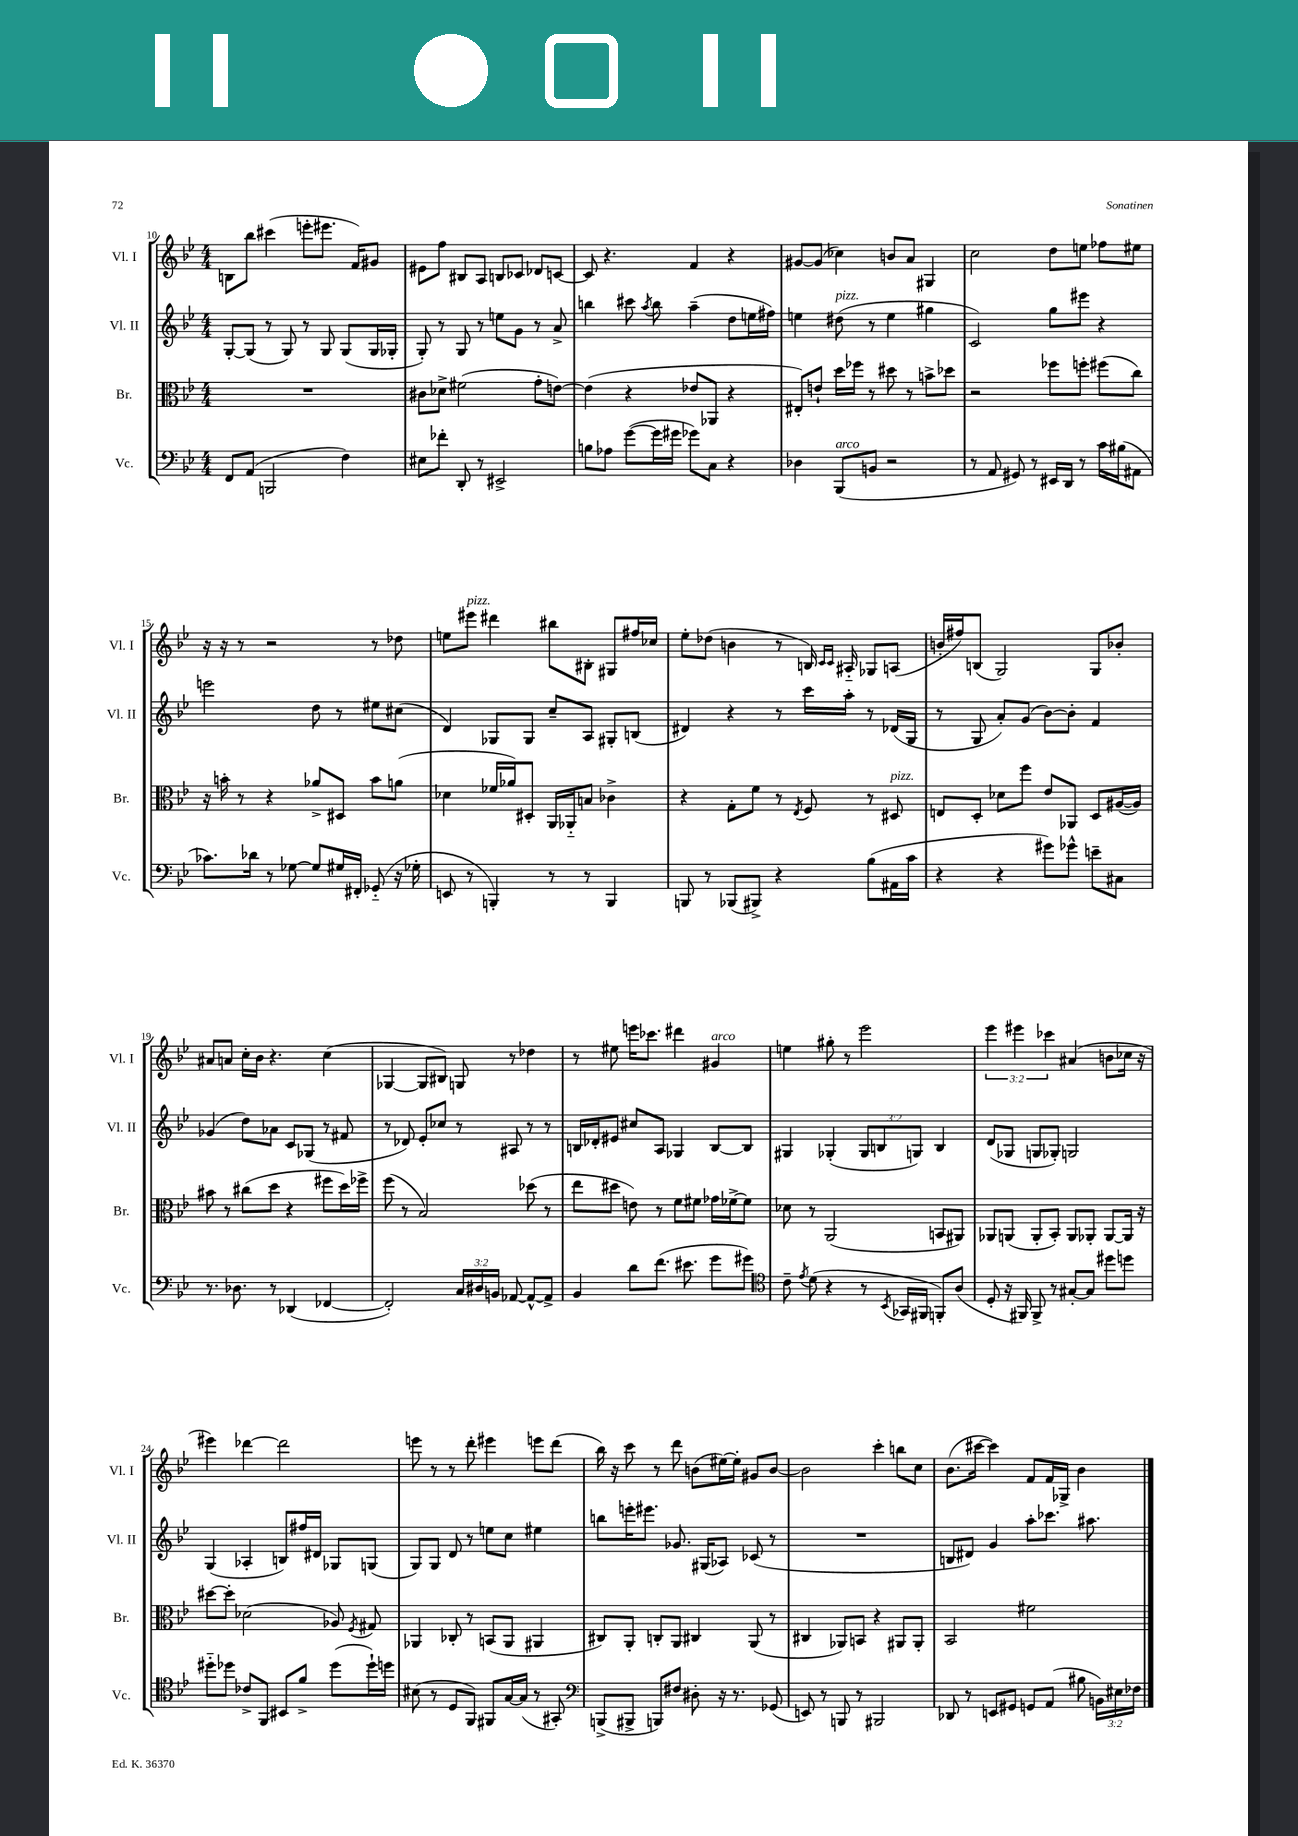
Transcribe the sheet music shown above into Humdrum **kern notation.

**kern	**kern	**kern	**kern
*staff4	*staff3	*staff2	*staff1
*clefF4	*clefC3	*clefG2	*clefG2
*k[b-e-]	*k[b-e-]	*k[b-e-]	*k[b-e-]
*M4/4	*M4/4	*M4/4	*M4/4
8FF	1r	[8G'	8B
(8AA	.	(8G]	8bb-
2BBB	.	8r	(4ccc#
.	.	8G)	.
.	.	8r	8eee'
.	.	8G	8.eee#
4F)	.	(8G	.
.	.	.	16f)
.	.	16G	8g#
.	.	16G-'	.
=	=	=	=
8E#	8c#	8G')	8e#
8f-'	8d-^	8r	8ff
8DD'	(2f#	8G	8B#
8r	.	8r	8A
2EE#^	.	8ee	8B
.	.	8g	8c-
.	8g'	8r	8d-
.	[8e)	8a^	[8c
=	=	=	=
8B	(4e]	4bb	8c]
8A-	.	.	4.r
([8g	4r	8ccc#	.
.	.	8qaa	.
16g]	.	8bb	.
16g#	.	.	.
8g-)	8e-	(4aa~	4f
8C	8AA-	.	.
4r	4r	8dd	4r
.	.	16ee	.
.	.	16ff#)	.
=	=	=	=
4D-	8E#')	4ee	[8g#
.	8e`	.	(8g#]
(8BBB-	16dd	(8dd#	4cc-)
.	16ff-	.	.
8BB	8r	8r	.
2r	8dd#	4ee	8b
.	8r	.	8a
.	8b^	4gg#	4G#
.	8dd-	.	.
=	=	=	=
8r	2r	2c)	2cc
8AA	.	.	.
8GG#)	.	.	.
8r	.	.	.
16EE#	8ff-	8gg	8dd
16DD	.	.	.
8r	8ff'	8eee#	8ee
16c	(8ff#	4r	8ff-
(16B#	.	.	.
8AA#	8cc)	.	8ee#
=	=	=	=
8.c-)	16r	2eee	16r
.	16b'	.	16r
.	8r	.	8r
16d-	.	.	.
8r	4r	.	2r
[8G-	.	.	.
8G-]	8a-^	8dd	.
16G#	8D#	8r	.
16FF#'	.	.	.
(8GG-'~	8b	8ee#	8r
16r	(8a	(8cc#	8dd-
16G-'	.	.	.
=	=	=	=
8EE	4d-	4d)	8ee
8r	.	.	8eee#
4BBB')	16f-	8G-	4ddd#
.	16a-)	.	.
.	8D#'	8G-	.
8r	16AA	8cc~	8bb#
.	16AA-'~	.	.
8r	8B	8A	8B#'
4BBB	4c-^	8G#'	8G#
.	.	(8B	16ff#
.	.	.	16cc-
=	=	=	=
8BBB	4r	4d#)	8ee-'
8r	.	.	(8dd-
(8BBB-	8G'	4r	4b
8BBB#^)	8f	.	.
4r	8r	8r	8r
.	8qE-	.	.
.	8F	16ccc	16B)
.	.	.	16qqc
.	.	.	16qqc
.	.	16aa'	16A#'~
(8B-	8r	8r	8G-
16AA#	8D#	(16d-	(8A
16c	.	16G	.
=	=	=	=
4r	8E	8r	16b'
.	.	.	16ff#)
.	8D'	8G	(8B
4r	8d-	8a')	2G)
.	8ff	(8g	.
8g#)	8e-	[8b-)	.
8g-^^	8AA-	8b-']	.
8e~	8D	4f	8G
8C#	([16A#	.	8b-'
.	16A#])	.	.
=	=	=	=
8.r	8b#	(4g-	8a#
.	8r	.	8a
8.D-	.	.	.
.	(8cc#	8dd)	16cc'
.	.	.	16b-
8r	8dd	8a-	4.r
(4DD-	4r	8c	.
.	.	(8G-	.
[4FF-	8ff#	8r	(4cc
.	16dd)	8f#	.
.	16ff-^	.	.
=	=	=	=
2FF-'])	(8ff	8r	[4G-
.	8r	8d-)	.
.	2B-)	8e-'	8G-]
.	.	8cc-	8B#)
24C	.	8r	8G
24D#	.	.	.
24BB	.	.	.
[8AA-	.	8A#	8r
8AA-^^_	(8dd-	8r	4dd-
8AA-^]	8r	8r	.
=	=	=	=
4BB-	8ee-	16B	8r
.	.	16d-'	.
.	8dd#	8e#	8ee#
8d	8e)	8cc#	16eee
.	.	.	8.ccc-
(8.f	8r	8A	.
.	8f	4G-	4ddd#
8.e#	.	.	.
.	8f#	.	.
8g	16g-	[8B	4g#
.	[16f-^	.	.
8g#)	8f-]	8B]	.
=	=	=	=
*clefC4	*	*	*
8c~	8d-	4G#	4ee
8qe-	.	.	.
(8d	8r	.	.
4r	(2AA	(4G-'	8gg#'
.	.	.	8r
8r	.	12G-	2eee-
.	.	12B	.
8qBB-	.	.	.
16GG-	.	.	.
.	.	12G)	.
16FF#	.	.	.
8FF')	8BB	4B	.
(8A	8AA#)	.	.
=	=	=	=
8D'	8AA-	(8d	6eee-
16r	(8AA	8G-	.
.	.	.	6eee#
16FF#)	.	.	.
8FF#^	8AA'	8G	.
.	.	.	6ccc-
8r	8BB-')	8G-')	.
[8G#'	8AA	2G	(4a#
8G#]	8AA-'	.	.
8dd#	[8AA-	.	8b
8dd	16AA-]	.	16cc-
.	16r	.	16r
=	=	=	=
8dd#'~	[8dd#	(4G	4eee#)
8dd-	8dd#']	.	.
8c-^	(2d-	4A-'	[4ddd-
8FF	.	.	.
8BB#	.	8B)	2ddd-]
8f^	.	16ff#	.
.	.	16d#	.
(8dd-	8A-)	8G-	.
.	8qF	.	.
16dd-`)	8G#	(8G	.
16dd	.	.	.
=	=	=	=
(8B#	4AA-	8G)	8eee
8r	.	8G	8r
8D	8C-'	8d	8r
8FF)	8r	8r	8ddd'
8FF#	(8BB	8ee	4eee#
[16G	8AA-	8cc	.
(16G]	.	.	.
8r	4AA#	4ee#	8eee
8GG#')	.	.	(8ddd
=	=	=	=
*clefF4	*	*	*
(8BBB^	8C#)	8bb	16bb-)
.	.	.	16r
8BBB#^	8AA'	16eee'	8ccc
.	.	8.eee#	.
8BBB)	8C'	.	8r
8F#	8AA	8.g-	8ddd
8D#'	4C#	.	(8b
.	.	(16G#	.
16r	.	8A-)	[16ee#)
8.r	.	.	16ee#']
.	(8AA	(8c-	8g#
(8GG-	8r	8r	[8b
=	=	=	=
8EE)	4C#	1r	2b]
8r	.	.	.
8BBB	8AA-)	.	.
8r	8BB	.	.
2BBB#	4r	.	4ccc'
.	8AA#	.	8bb
.	8AA#'	.	8cc
=	=	=	=
8DD-	2BB-	8B	(8.b-
8r	.	8d#)	.
.	.	.	[16ccc#
8EE	.	4g	4ccc#])
8GG#	.	.	.
8GG	2f#	8aa'	8f
(8AA	.	8.ccc-	16f
.	.	.	16G-^
8B#	.	.	4b-
.	.	8.aa#	.
24BB)	.	.	.
24E#	.	.	.
24F-	.	.	.
==	==	==	==
*-	*-	*-	*-
